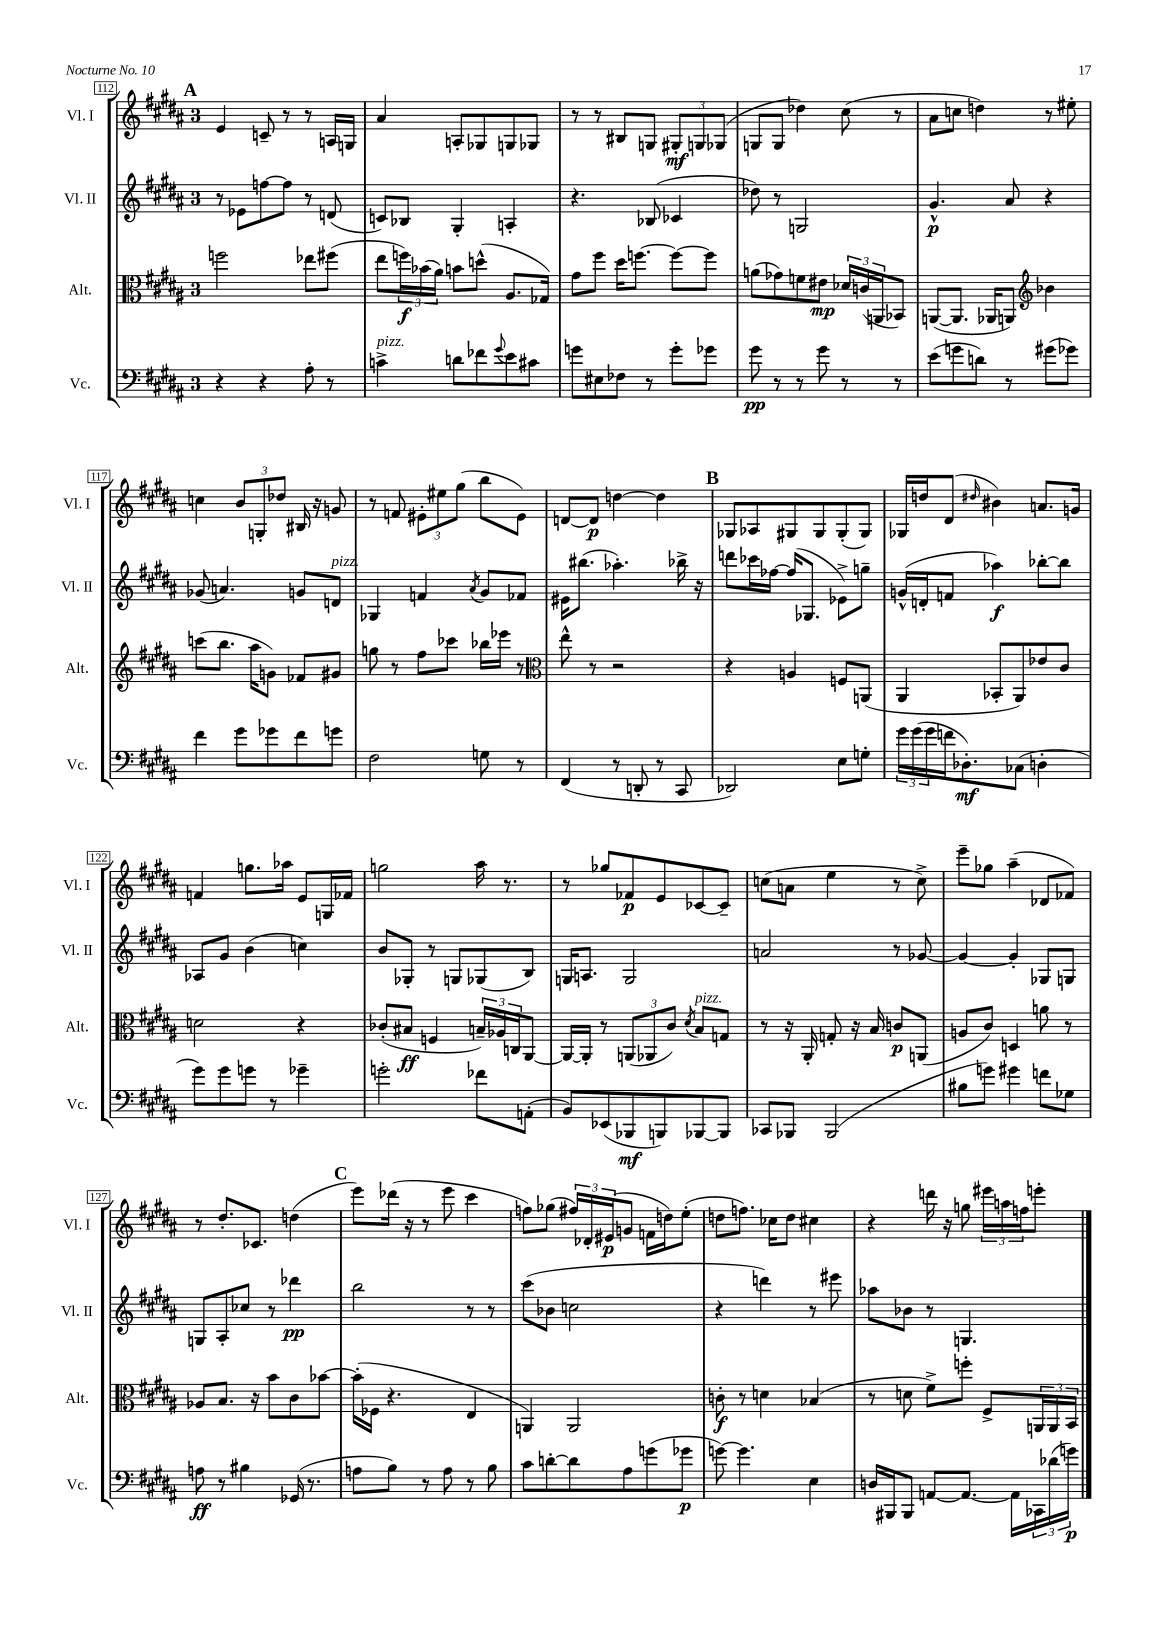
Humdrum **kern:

**kern	**dynam	**kern	**dynam	**kern	**dynam	**kern	**dynam
*part4	*part4	*part3	*part3	*part2	*part2	*part1	*part1
*staff4	*staff4	*staff3	*staff3	*staff2	*staff2	*staff1	*staff1
*I"Vc.	*	*I"Alt.	*	*I"Vl. II	*	*I"Vl. I	*
*I'Vc.	*	*I'Alt.	*	*I'Vl. II	*	*I'Vl. I	*
*clefF4	*	*clefC3	*	*clefG2	*	*clefG2	*
*k[f#c#g#d#a#]	*	*k[f#c#g#d#a#]	*	*k[f#c#g#d#a#]	*	*k[f#c#g#d#a#]	*
*M3/4	*	*M3/4	*	*M3/4	*	*M3/4	*
!!LO:REH:place=s1:t=A
=112	=112	=112	=112	=112	=112	=112	=112
4r	.	2ffn\	.	8r	.	4e/	.
.	.	.	.	8e-X\L	.	.	.
4r	.	.	.	[8ffn\	.	8cn~/	.
.	.	.	.	8ff\J]	.	8r	.
8A#'\	.	8ee-X\L	.	8r	.	8r	.
8r	.	(8ff#X\J	.	(8dn/	.	16An/LL	.
.	.	.	.	.	.	16Gn/JJ	.
=113	=113	=113	=113	=113	=113	=113	=113
!LO:TX:a:i:t=pizz.	!	!	!	!	!	!	!
4cn^\	.	8ee\L	.	8cn/L)	.	4a#/	.
.	.	24ffn\L)	f	8B-X/J	.	.	.
.	.	(24b-X\	.	.	.	.	.
.	.	24a#\JJ)	.	.	.	.	.
8dn\L	.	8bn\L	.	4G#'/	.	8An'/L	.
8f-X\	.	(8ddn^^\J	.	.	.	8G-X/	.
8qqg#/	.	.	.	.	.	.	.
8e\	.	8.A#/L	.	4An'/	.	8Gn/	.
8c#X\J	.	.	.	.	.	8G-X/J	.
.	.	16G-X/Jk)	.	.	.	.	.
=114	=114	=114	=114	=114	=114	=114	=114
8gn\L	.	8g#\L	.	4.r	.	8r	.
8E#X\	.	8ff#\J	.	.	.	8r	.
8F-X\J	.	16dd#\KL	.	.	.	8B#X/L	.
.	.	[8.ffn\J	.	.	.	.	.
8r	.	.	.	(8B-X/	.	8Gn/J	.
8g'\L	.	8ff\L_	.	4c-X/	.	12G#X'/L	mf
.	.	.	.	.	.	12Gn/	.
8g-X\J	.	8ff\J]	.	.	.	.	.
.	.	.	.	.	.	(12G-X/J	.
=115	=115	=115	=115	=115	=115	=115	=115
8g#\	pp	(8an\L	.	8dd-X\)	.	8Gn/L	.
8r	.	8g-X\)	.	8r	.	8G/J	.
8r	.	8fn\	.	2Gn/	.	4dd-X\)	.
8g#\	.	8e#X\J	mp	.	.	.	.
8r	.	24d-X/LL	.	.	.	(8cc#\	.
.	.	(24cn/	.	.	.	.	.
.	.	24AAn/J	.	.	.	.	.
8r	.	8BB-X/J)	.	.	.	8r	.
=116	=116	=116	=116	=116	=116	=116	=116
(8e\L	.	([8AAn/L	.	4.g#^^/	p	8a#\L	.
8gn\	.	8.AA/J]	.	.	.	8ccn\J	.
8dn\J)	.	.	.	.	.	4ddn\)	.
.	.	16AA-X/KL	.	.	.	.	.
8r	.	8AAn/J)	.	8a#/	.	.	.
*	*	*clefG2	*	*	*	*	*
(8g#X\L	.	4b-X\	.	4r	.	8r	.
8g-X\J)	.	.	.	.	.	8ee#X'\	.
!!LO:LB:g=z
=117	=117	=117	=117	=117	=117	=117	=117
4f#\	.	(8cccn\L	.	(8g-X/	.	4ccn\	.
.	.	8.bb\J	.	4.an/)	.	.	.
8g#\L	.	.	.	.	.	12b/L	.
.	.	16aa#\KL	.	.	.	.	.
.	.	.	.	.	.	12Gn'/	.
8g-X\	.	8gn\J)	.	.	.	.	.
.	.	.	.	.	.	12dd-X/J	.
8f#\	.	8f-X/L	.	8gn/L	.	16B#X/	.
.	.	.	.	.	.	16r	.
!	!	!	!	!LO:TX:a:i:t=pizz.	!	!	!
8gn\J	.	8g#X/J	.	8dn/J	.	8gn/	.
=118	=118	=118	=118	=118	=118	=118	=118
2F#\	.	8ggn\	.	4G-X/	.	8r	.
.	.	8r	.	.	.	8fn/	.
.	.	8ff#\L	.	4fn/	.	12e#X'\L	.
.	.	.	.	.	.	12ee#X\	.
.	.	8ccc-X\J	.	.	.	.	.
.	.	.	.	.	.	(12gg#\J	.
.	.	.	.	8qa#/	.	.	.
8Gn\	.	16bb-X\LL	.	8g#/L	.	8bb\L	.
.	.	16eee-X\JJ	.	.	.	.	.
8r	.	8r	.	8f-X/J	.	8e#\J)	.
=119	=119	=119	=119	=119	=119	=119	=119
*	*	*clefC3	*	*	*	*	*
(4FF#/	.	8ee^^\	.	16e#X\KL	.	[8dn/L	.
.	.	.	.	(8.bb#X\J	.	.	.
.	.	8r	.	.	.	8d/J]	p
8r	.	2r	.	4.aa-X'\)	.	[4ddn\	.
8DDn'/	.	.	.	.	.	.	.
8r	.	.	.	.	.	4dd\]	.
8CC#/	.	.	.	16bb-X^\	.	.	.
.	.	.	.	16r	.	.	.
!!LO:REH:place=s1:t=B
=120	=120	=120	=120	=120	=120	=120	=120
2DD-X/)	.	4r	.	8dddn\L	.	8G-X/L	.
.	.	.	.	16ccc-X\L	.	8A-X/	.
.	.	.	.	[16ff-X\JJ	.	.	.
.	.	4An/	.	(16ff-/KL]	.	8G#X/	.
.	.	.	.	8.G-X/J	.	.	.
.	.	.	.	.	.	8G#/	.
8E\L	.	8Fn/L	.	8e-X^\L)	.	(8G#'/	.
8Gn'\J	.	(8AAn/J	.	8ggn~\J	.	8G#/J)	.
=121	=121	=121	=121	=121	=121	=121	=121
24g#\LL	.	4AA#/	.	(16gn^^/LL	.	16G-X/LL	.
(24g#\	.	.	.	.	.	.	.
.	.	.	.	16dn'/J	.	16ddn/J	.
24g#\	.	.	.	.	.	.	.
16fn\J	.	.	.	8fn/J	.	(8d#/J	.
8.D-X'\)	mf	.	.	.	.	.	.
.	.	.	.	.	.	16qqdd#X/	.
.	.	8BB-X'/L	.	4aa-X\)	f	4b#X\)	.
(8C-X\J	.	8AA#/)	.	.	.	.	.
4Dn'\	.	8e-X/	.	[8bb-X'\L	.	8.an/L	.
.	.	8c#/J	.	8bb-\J]	.	.	.
.	.	.	.	.	.	16gn/Jk	.
!!LO:LB:g=z
=122	=122	=122	=122	=122	=122	=122	=122
8g#\L)	.	2dn\	.	8A-X/L	.	4fn/	.
8g#\	.	.	.	8g#/J	.	.	.
8gn\J	.	.	.	(4b\	.	8.ggn\L	.
8r	.	.	.	.	.	.	.
.	.	.	.	.	.	16aa-X\Jk	.
4g-X~\	.	4r	.	4ccn\)	.	8e/L	.
.	.	.	.	.	.	16Gn/L	.
.	.	.	.	.	.	16f-X/JJ	.
=123	=123	=123	=123	=123	=123	=123	=123
2gn'\	.	(8c-X'/L	.	8b/L	.	2ggn\	.
.	.	8B#X/J	ff	8G-X'/J	.	.	.
.	.	4Fn/	.	8r	.	.	.
.	.	.	.	8Gn/L	.	.	.
8f-X\L	.	24Bn~/LL)	.	(8G-X/	.	16aa#\	.
.	.	24A-X/	.	.	.	.	.
.	.	.	.	.	.	8.r	.
.	.	24Cn/J	.	.	.	.	.
(8AAn'\J	.	[8AA#/J	.	8B/J)	.	.	.
=124	=124	=124	=124	=124	=124	=124	=124
8BB/L)	.	16AA#/LL_	.	16Gn/KL	.	8r	.
.	.	16AA#'/JJ]	.	8.An/J	.	.	.
(8EE-X/	.	8r	.	.	.	8gg-X/L	.
8BBB-X/	mf	(12AAn/L	.	2G/	.	8f-X/	p
.	.	12AA-X/	.	.	.	.	.
8BBBn/)	.	.	.	.	.	8e/	.
.	.	12c#/J)	.	.	.	.	.
.	.	8qd#/	.	.	.	.	.
!	!	!LO:TX:a:i:t=pizz.	!	!	!	!	!
[8BBB-X/	.	8B/L	.	.	.	[8c-X/	.
8BBB-/J]	.	8Gn/J	.	.	.	8c-~/J]	.
=125	=125	=125	=125	=125	=125	=125	=125
8CC-X/L	.	8r	.	2an/	.	(8ccn\L	.
8BBB-X/J	.	16r	.	.	.	8an\J	.
.	.	16AA#'/	.	.	.	.	.
(2BBB-/	.	8Gn'/	.	.	.	4ee\	.
.	.	16r	.	.	.	.	.
.	.	16B/	.	.	.	.	.
.	.	8cn/L	p	8r	.	8r	.
.	.	(8AAn/J	.	[8g-X/	.	8cc^\)	.
=126	=126	=126	=126	=126	=126	=126	=126
8B#X\L	.	8An/L	.	4g-/_	.	8eee~\L	.
8gn\J)	.	8c#/J)	.	.	.	8gg-X\J	.
4g#X\	.	4Dn/	.	4g-'/]	.	(4aa#~\	.
8fn\L	.	8an\	.	8G-X/L	.	8d-X/L	.
8G-X\J	.	8r	.	8Gn/J	.	8f-X/J)	.
!!LO:LB:g=z
=127	=127	=127	=127	=127	=127	=127	=127
8An\	ff	8A-X/L	.	8Gn/L	.	8r	.
8r	.	8.B/J	.	8A#'/	.	8.dd#'/L	.
4B#X\	.	.	.	8cc-X/J	.	.	.
.	.	16r	.	.	.	8.c-X/J	.
.	.	8b\L	.	8r	.	.	.
(16GG-X/	.	8c#\	.	4ddd-X\	pp	(4ddn\	.
8.r	.	.	.	.	.	.	.
.	.	[8b-X\J	.	.	.	.	.
!!LO:REH:place=s1:t=C
=128	=128	=128	=128	=128	=128	=128	=128
8An\L	.	(16b-'\LL]	.	2bb\	.	8eee\L)	.
.	.	16F-X\JJ	.	.	.	.	.
8B\J)	.	4.r	.	.	.	(16ddd-X\Jk	.
.	.	.	.	.	.	16r	.
8r	.	.	.	.	.	8r	.
8A\	.	.	.	.	.	8eee\	.
8r	.	4E/	.	8r	.	4ccc#\	.
8B\	.	.	.	8r	.	.	.
=129	=129	=129	=129	=129	=129	=129	=129
8c#\L	.	4AAn/)	.	(8ccc#\L	.	8ffn\L)	.
[8dn'\	.	.	.	8b-X\J	.	(8gg-X\J	.
8d\]	.	2AA/	.	2ccn\	.	24ff#X/LL)	.
.	.	.	.	.	.	24d-X'/	.
.	.	.	.	.	.	(24e#X/J	p
8A#\	.	.	.	.	.	8gn/J	.
(8gn\	.	.	.	.	.	16fn\LL	.
.	.	.	.	.	.	16ddn\J)	.
8g-X\J	p	.	.	.	.	(8ee'\J	.
=130	=130	=130	=130	=130	=130	=130	=130
[8gn\)	.	8cn'\	f	4r	.	8ddn\L	.
4.g\]	.	8r	.	.	.	8.ffn\J)	.
.	.	4dn\	.	4dddn\)	.	.	.
.	.	.	.	.	.	16cc-X\KL	.
.	.	.	.	.	.	8dd\J	.
4E\	.	(4B-X/	.	8r	.	4cc#X\	.
.	.	.	.	8eee#X\	.	.	.
=131	=131	=131	=131	=131	=131	=131	=131
16Dn/LL	.	8r	.	8aa-X\L	.	4r	.
16BBB#X/J	.	.	.	.	.	.	.
8BBB#/J	.	8dn\	.	8b-X\J	.	.	.
[8AAn/L	.	8f#^\L)	.	8r	.	16dddn\	.
.	.	.	.	.	.	16r	.
8.AA/J_	.	8ffn'\J	.	4.Gn/	.	8ggn\	.
.	.	8F#^/L	.	.	.	24eee#X\LL	.
.	.	.	.	.	.	24aan\	.
16AA\LL]	.	.	.	.	.	.	.
.	.	.	.	.	.	24ffn\J	.
24CC-X\	.	24AAn/L	.	.	.	8eeen'\J	.
(24d-X\	.	24AA/	.	.	.	.	.
24gn\JJ)	p	24BB/JJ	.	.	.	.	.
==	==	==	==	==	==	==	==
*-	*-	*-	*-	*-	*-	*-	*-
